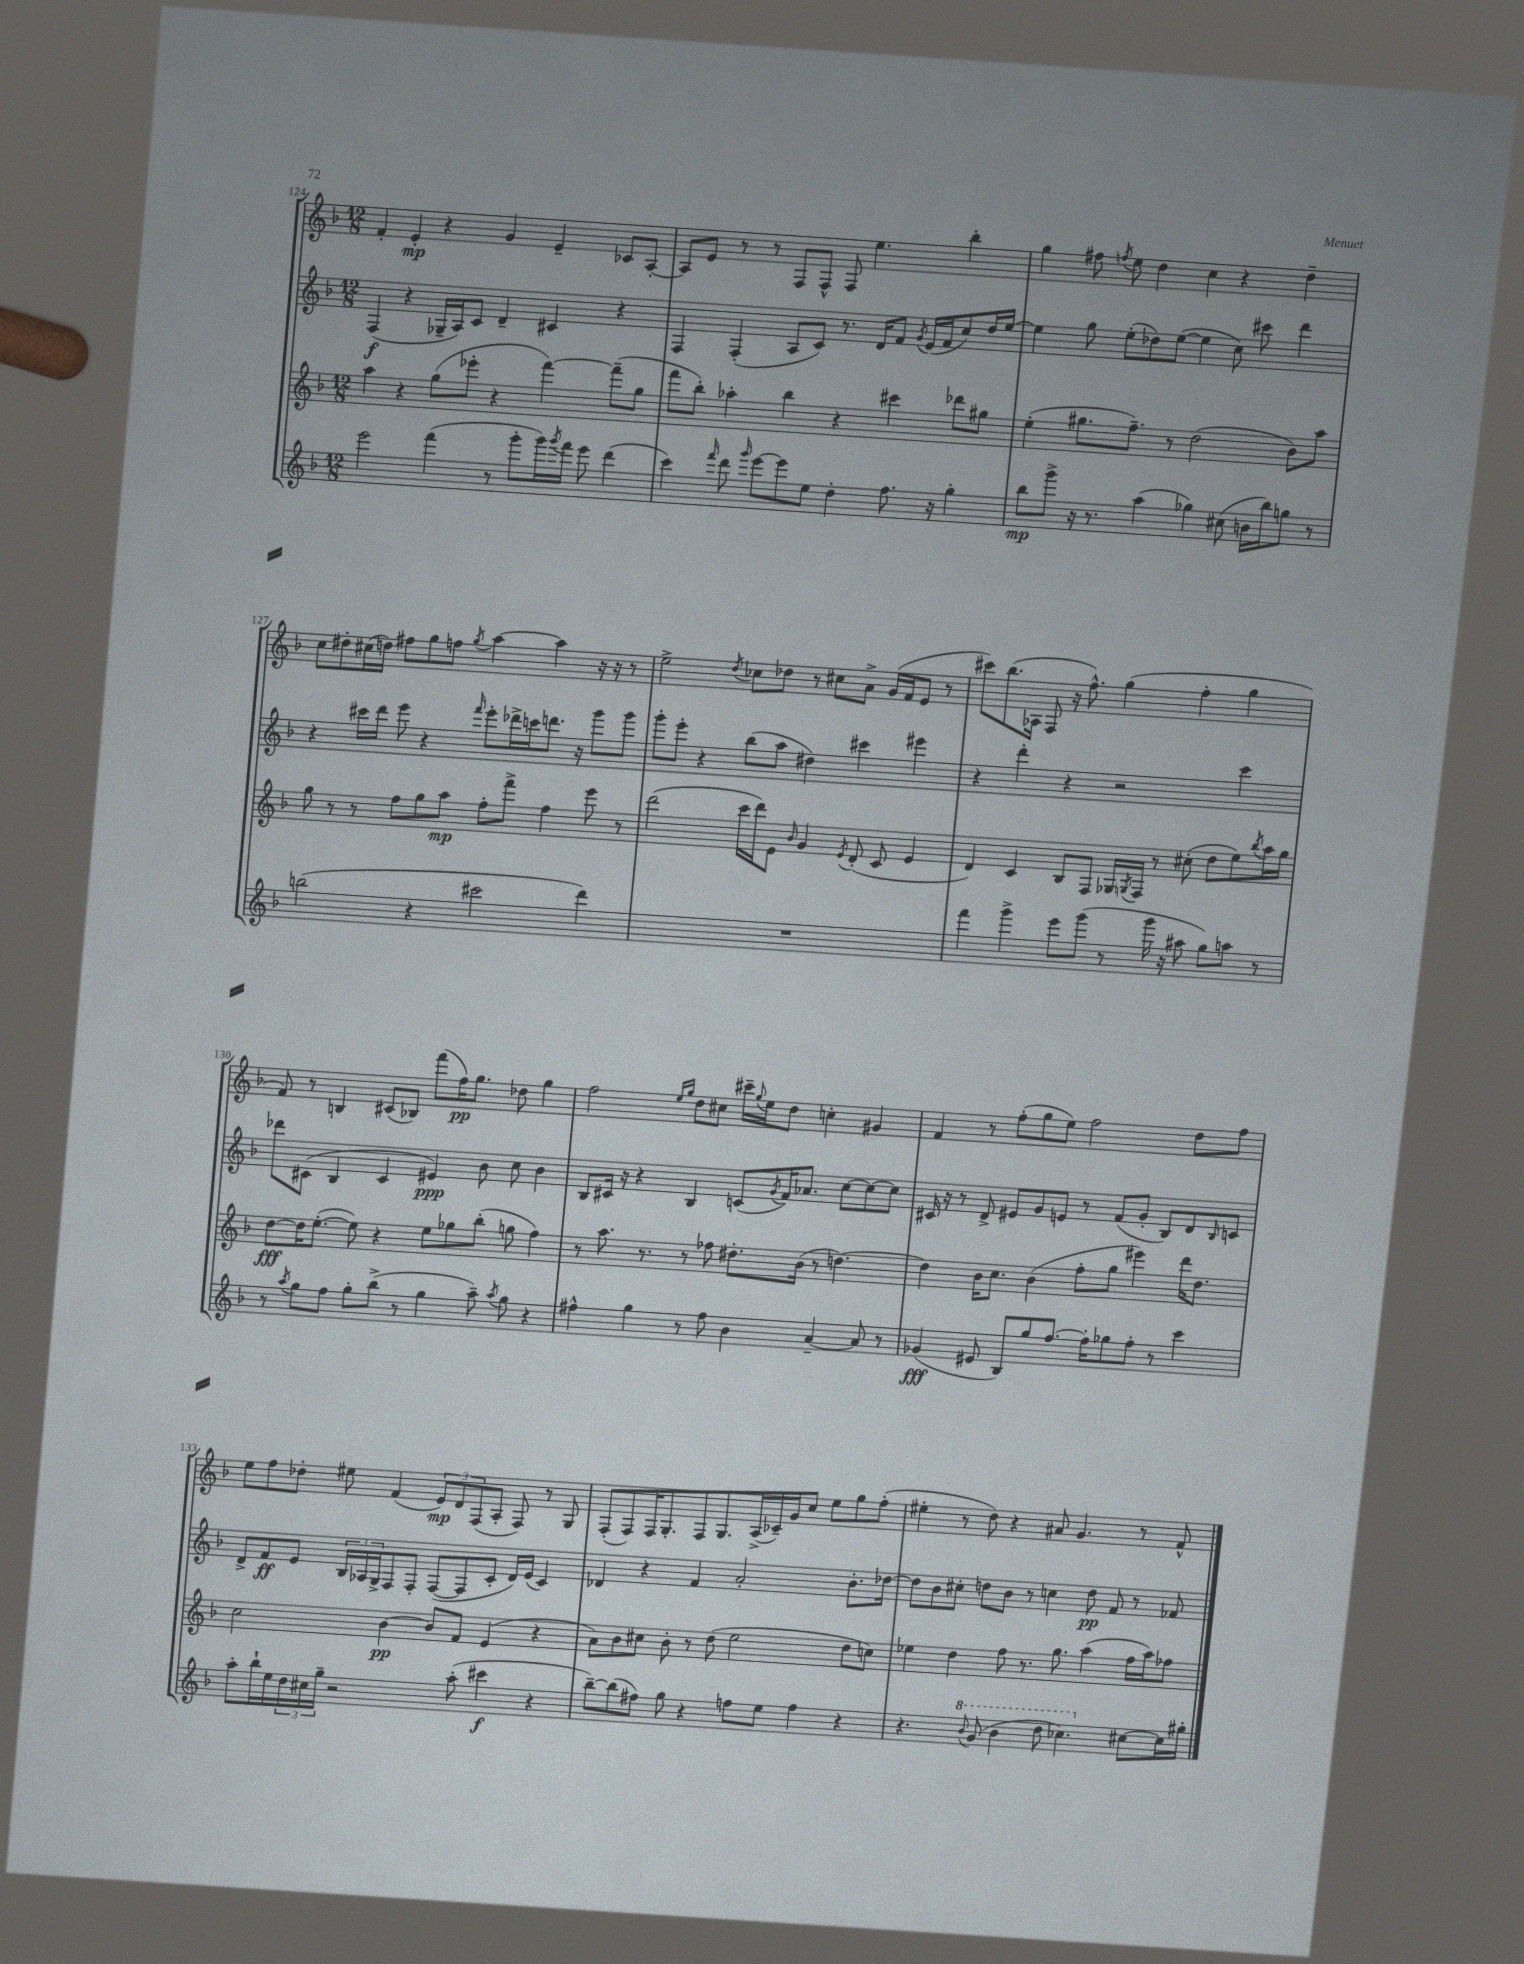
<<
\new StaffGroup <<
\new Staff = "s0" {
    \clef treble \key f \major \numericTimeSignature \time 12/8
    f'4-. e'4-.\mp r4 g'4 e'4-- ces'8 a8~-. |
    a8 e'8 r8 r8 f8 f8-^ f8 e''4. bes''4-. |
    g''4 fis''8 \acciaccatura { f''8 } e''8 d''4 c''4 r4 d''4-- |
    c''8 dis''8-. cis''16( d''16) fis''8 g''8 f''8 \acciaccatura { g''8 } a''4~ a''4 r16 r16 r8 |
    e''2-> \acciaccatura { d''8 } ces''8 des''8 r8 cis''8 a'8-> g'16( f'16 e'8 r8 |
    cis'''8) bes''8.( aes16 f8 r16 f''8.-^) g''4( f''4-. g''4 |
    f'8) r8 b4 cis'8( bes8) f'''8( f''16\pp) g''8. des''8 g''4 |
    f''2 \grace { e''16 g''16 } d''8 cis''8 cis'''16-- \appoggiatura { g''8 } e''16 d''8 c''4-. gis'4 |
    f'4 r8 f''8-.( g''8 e''8) f''2 d''8 f''8 |
    e''8 f''8 des''8-. eis''8 f'4( \tuplet 3/2 { e'8\mp) d'8 f8( } a8-. f8) r8 g8 |
    f8-.( f8) f16 g8.-. f8 g8. a16->( ces'16--) g'16 c''8 e''8 g''8 f''8-.( |
    eis''4-. r8 d''8) r4 ais'8 g'4. r8 f'8-^ \bar "|." |
}
\new Staff = "s1" {
    \clef treble \key f \major \numericTimeSignature \time 12/8
    f4\f( r4 ges16-- a16) c'8 d'4-- cis'4 r4 |
    f4 f4-.( a8 c'8) r8. d'16 f'8 \acciaccatura { g'8 } e'16( f'16 c''8) d''16 e''16~ |
    e''4 g''8 e''8-.( des''8) e''8~( e''4 c''8) cis'''8 d'''4 |
    r4 cis'''16 d'''16 e'''8 r4 \grace { f'''16 } e'''8-. des'''16-> c'''16 d'''8. r16 g'''8 g'''8 |
    g'''8-. e'''8-. r4 bes''8( a''8 dis''4) cis'''4 eis'''4 |
    r4 d'''4-. r4 r2 c'''4 |
    des'''8 cis'8( bes4 cis'4 eis'4\ppp) bes'8 c''8 bes'4 |
    bes8 cis'16 r16 r4 bes4 c'8( \acciaccatura { g'8 } f'16) aes'8. c''8~ c''8~ c''8 |
    cis'16 r16 r8 d'8-> eis'8 g'8 e'8 r8 f'8( g'8-. bes8) d'8 \grace { bes16 } c'8 |
    d'8-> f'8\ff e'8 \tuplet 3/2 { bes16 aes16 g16-> } f8 f8-. f8~( f8 c'8-. d'16) e'16( c'4) |
    des'4 r4 f'4 a'2-. bes'8.-. des''16~ |
    des''8 bes'8 cis''8-. d''8 bes'8 r8 c''4 d''8\pp f'8 r8 fes'8 \bar "|." |
}
\new Staff = "s2" {
    \clef treble \key f \major \numericTimeSignature \time 12/8
    a''4 r4 g''8( ees'''8-. r4 f'''4~) f'''8--( g''8 |
    f'''8 bes''8-.) aes''4-. bes''4 r4 cis'''4 des'''8 gis''8 |
    e''4-.( gis''8. f''8.--) r8 d''2( bes'8) a''8 |
    g''8 r8 r8 f''8 g''8 a''8\mp f''8-. f'''8-> f''4 e'''8 r8 |
    d'''2( c'''16 d'''16) e'8 \grace { bes'16 } g'4 \acciaccatura { e'8 } d'8-.( c'8 e'4 |
    d'4) c'4 bes8 f8 ges16 \acciaccatura { g8 } f16 r8 cis''8-.( d''8 e''8) \acciaccatura { bes''8 } a''16 g''16 |
    d''8~\fff d''16 e''8.~-.( e''8) r4 e''8 ges''8 bes''8-.( g''8 f''4) |
    r8 a''8. r8. r8 fes''8 dis''8.-. bes'16( r8 d''4.~) |
    d''4 bes'16 c''8. bes'4( f''8-. g''8 eis'''4) d'''16 d''8. |
    c''2 bes'4~\pp bes'8 f'8 e'4( r4 |
    a'8) bes'8 cis''8 bes'8-. r8 d''8( e''2 d''8 c''8) |
    ees''4 d''4 f''8 r8. g''8. a''4( f''16 a''16) fes''8 \bar "|." |
}
\new Staff = "s3" {
    \clef treble \key f \major \numericTimeSignature \time 12/8
    e'''2 f'''4( r8 g'''8-. g'''16) \acciaccatura { g'''8 } f'''16 e'''8 d'''4( |
    c'''4) \grace { f'''16 } d'''8 \grace { g'''16 } e'''8~ e'''8 e''8 d''4-. f''8. r16 g''4-. |
    bes''8\mp g'''8-> r16 r8. a''4( ges''4) cis''8( b'16 bes''16) g''8 r8 |
    b''2( r4 cis'''2 d'''4) |
    R1. |
    f'''4 g'''4-> e'''8 g'''8( r8 g'''16 r16 ais''8 g''8) a''8 r8 |
    r8 \acciaccatura { a''8 } g''8 f''8 g''8-. bes''8->( r8 g''4 a''8--) \acciaccatura { a''8 } g''8 r4 |
    fis''4-^ g''4 r8 fis''8 bes'4 a'4~-- a'8 r8 |
    ges'4\fff( eis'8 bes8) g''8 f''8.~ f''16-. ges''8 f''8-. r8 c'''4 |
    a''8-. bes''16-! e''16 \tuplet 3/2 { d''16 cis''16 g''16-- } r2 a''8-.( cis'''4\f r4 |
    bes''8~--) bes''8( fis''8) g''8 r4 f''8 e''8 f''4 r4 |
    r4. \ottava #1 \appoggiatura { bes''8 } g''8( bes''4 d'''8 ces'''4.) \ottava #0 cis''8~ cis''16 gis''16-. \bar "|." |
}
>>
>>
\layout { \context { \Score currentBarNumber = #124 } }
